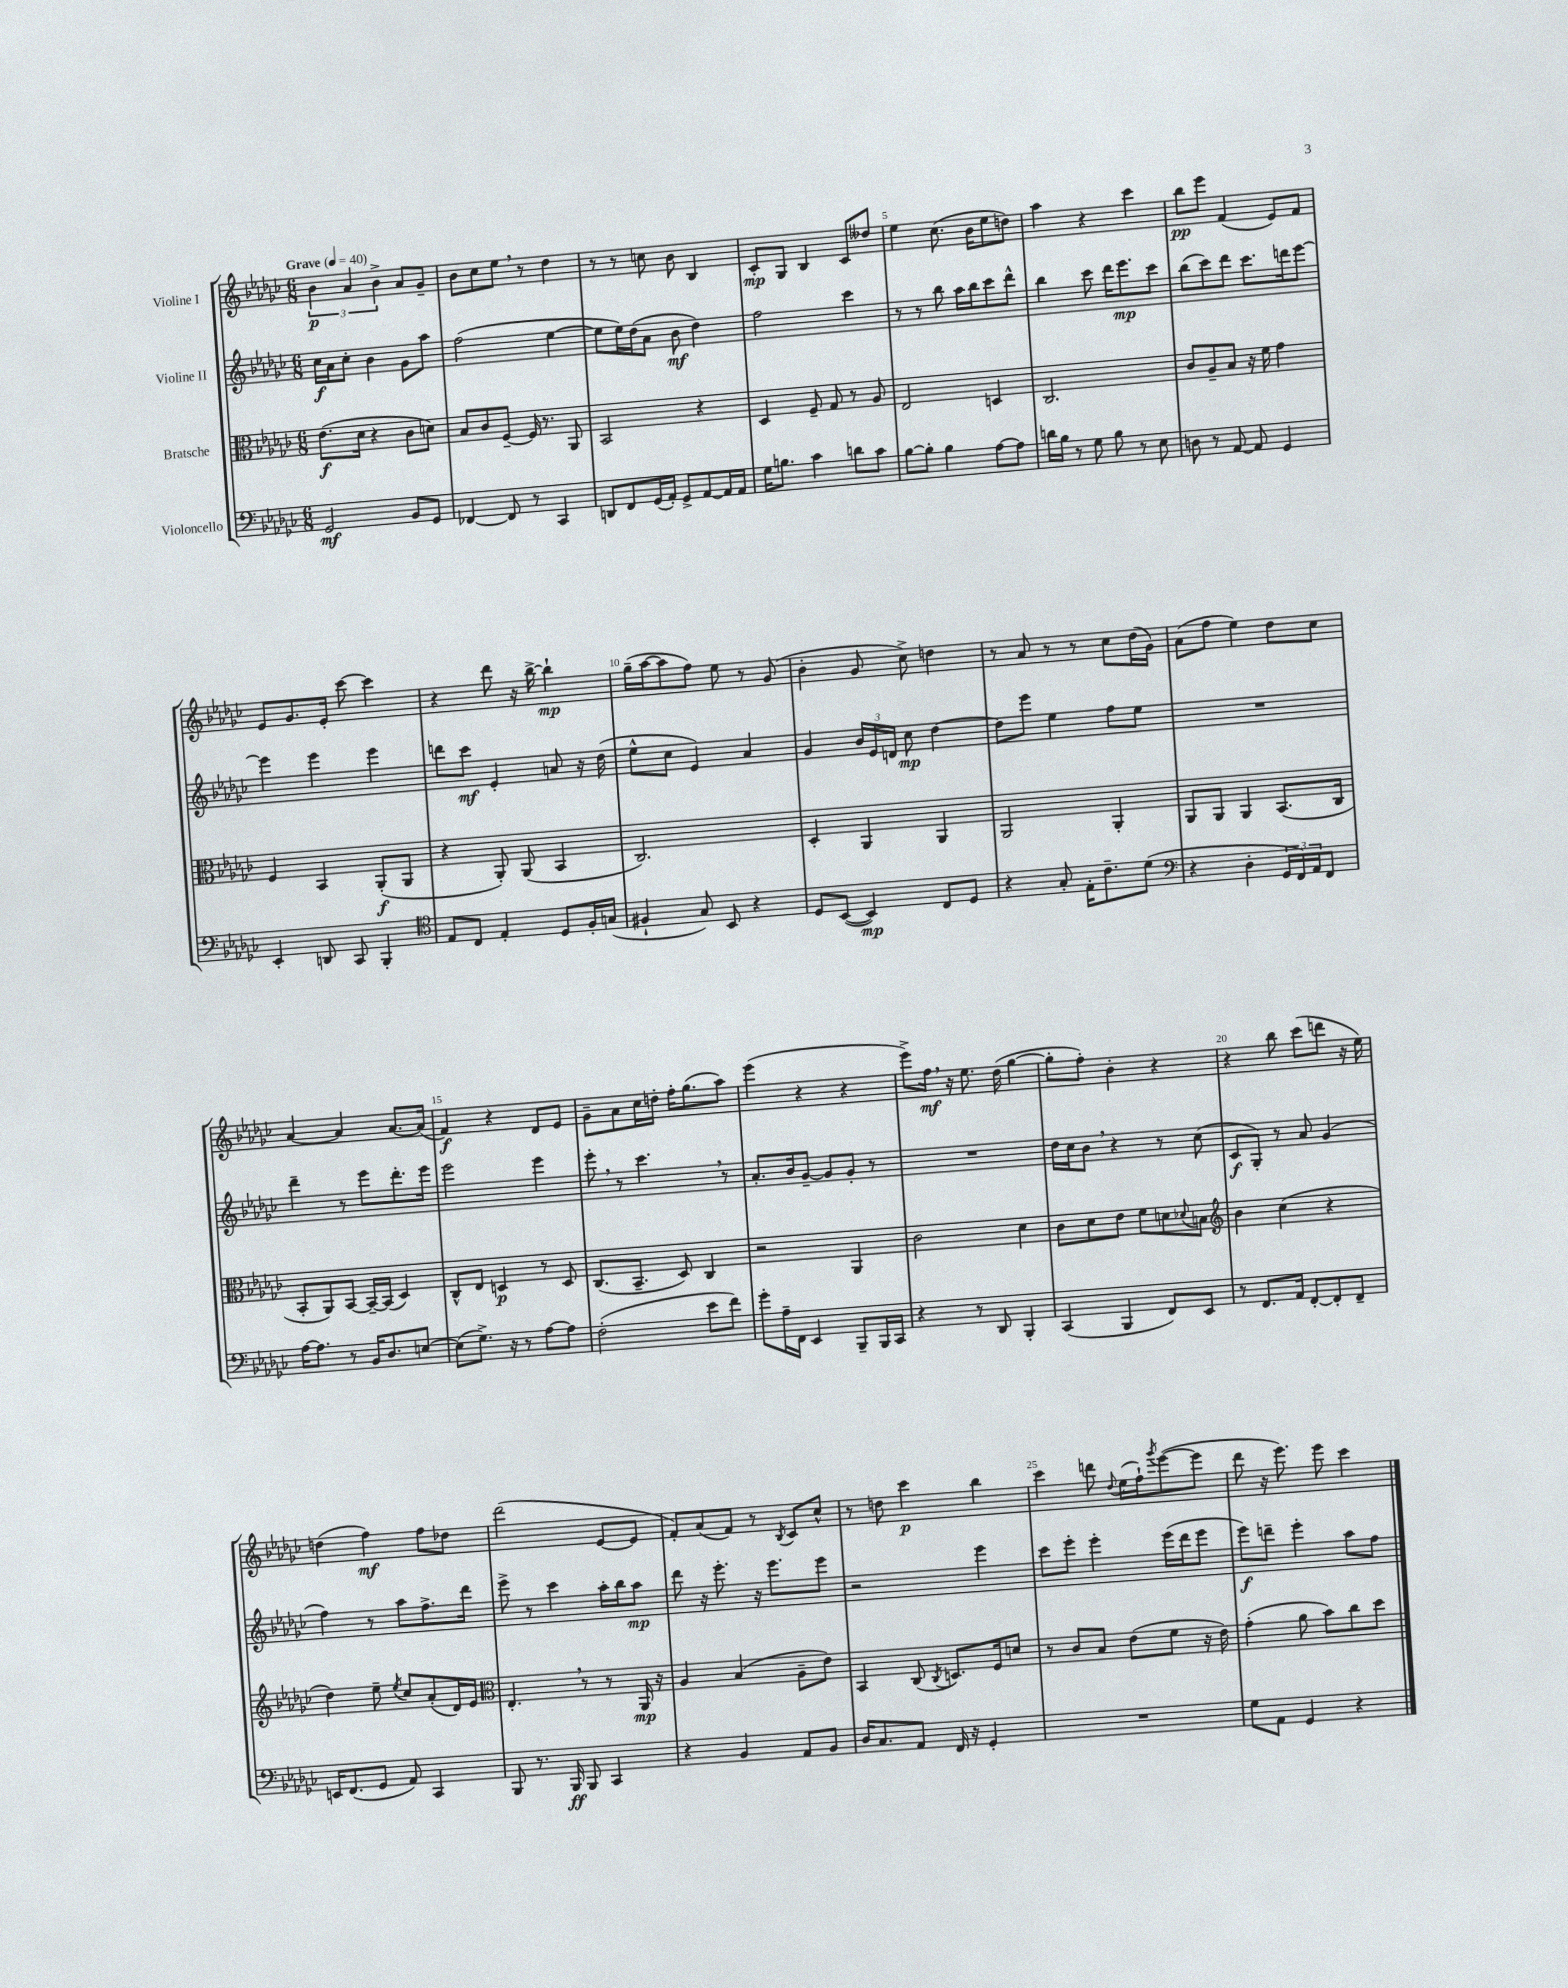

**kern	**dynam	**kern	**dynam	**kern	**dynam	**kern	**dynam
*part4	*part4	*part3	*part3	*part2	*part2	*part1	*part1
*staff4	*staff4	*staff3	*staff3	*staff2	*staff2	*staff1	*staff1
*I"Violoncello	*	*I"Bratsche	*	*I"Violine II	*	*I"Violine I	*
*clefF4	*	*clefC3	*	*clefG2	*	*clefG2	*
*k[b-e-a-d-g-c-]	*	*k[b-e-a-d-g-c-]	*	*k[b-e-a-d-g-c-]	*	*k[b-e-a-d-g-c-]	*
*M6/8	*	*M6/8	*	*M6/8	*	*M6/8	*
*MM40	*	*MM40	*	*MM40	*	*MM40	*
=1	=1	=1	=1	=1	=1	=1	=1
!	!	!	!	!	!	!LO:TX:a:B:t=Grave	!
2GG-/	mf	(8.e-\L	f	16cc-\LL	f	6b-\	p
.	.	.	.	16a-\J	.	.	.
.	.	.	.	8cc-'\J	.	.	.
.	.	.	.	.	.	6a-/	.
.	.	16d-\Jk	.	.	.	.	.
.	.	4r	.	4b-\	.	.	.
.	.	.	.	.	.	6b-^\	.
8BB-/L	.	8c-\L	.	8g-\L	.	8a-/L	.
8GG-/J	.	8dn\J)	.	8aa-\J	.	8g-~/J	.
=2	=2	=2	=2	=2	=2	=2	=2
[4FF-X/	.	8B-/L	.	(2ff\	.	8b-\L	.
.	.	8c-/	.	.	.	8cc-\	.
8FF-/]	.	[8F~/J	.	.	.	8ee-,\J	.
8r	.	16F/]	.	.	.	8r	.
.	.	8.r	.	.	.	.	.
4CC-/	.	.	.	[4ee-\	.	4dd-\	.
.	.	8AA-/	.	.	.	.	.
=3	=3	=3	=3	=3	=3	=3	=3
8DDn/L	.	2BB-/	.	8ee-\L]	.	8r	.
8FF/	.	.	.	16ee-\L)	.	8r	.
.	.	.	.	(16dd-\J	.	.	.
(16GG-/L	.	.	.	8a-\J	.	8ccn\	.
16AA-'/JJ)	.	.	.	.	.	.	.
8GG-^/L	.	.	.	8b-\	mf	8b-\	.
[8AA-/	.	4r	.	4dd-\)	.	4B-/	.
16AA-/L]	.	.	.	.	.	.	.
16AA-/JJ	.	.	.	.	.	.	.
=4	=4	=4	=4	=4	=4	=4	=4
16G-\KL	.	4D-/	.	2ff\	.	8c-'/L	mp
8.Bn\J	.	.	.	.	.	.	.
.	.	.	.	.	.	8G-/J	.
4c-\	.	8F~/	.	.	.	4B-/	.
.	.	8G-/	.	.	.	.	.
8dn\L	.	8r	.	4ccc-\	.	8c-/L	.
8c-\J	.	8A-/	.	.	.	8dd--X/J	.
=5	=5	=5	=5	=5	=5	=5	=5
[8B-\L	.	2E-/	.	8r	.	4ee-\	.
8B-'\J]	.	.	.	8r	.	.	.
4B-\	.	.	.	8bb-\	.	(8.cc-\	.
.	.	.	.	16aa-\LL	.	.	.
.	.	.	.	16bb-\J	.	16b-\KL	.
[8A-\L	.	4Dn/	.	8ccc-\	.	8ee-\	.
8A-\J]	.	.	.	8ddd-^^\J	.	8ddn\J)	.
=6	=6	=6	=6	=6	=6	=6	=6
16dn\LL	.	2.C-/	.	4bb-\	.	4aa-\	.
16B-\JJ	.	.	.	.	.	.	.
8r	.	.	.	.	.	.	.
8G-\	.	.	.	8ccc-\	.	4r	.
8B-\	.	.	.	16ddd-\KL	.	.	.
.	.	.	.	8.eee-\	mp	.	.
8r	.	.	.	.	.	4ccc-\	.
8E-\	.	.	.	8ccc-\J	.	.	.
=7	=7	=7	=7	=7	=7	=7	=7
8Dn\	.	8c-/L	.	(8bb-\L	.	8bb-\L	pp
8r	.	8A-~/	.	8ccc-\)	.	8eee-\J	.
[8AA-/	.	8B-/J	.	8ddd-\J	.	(4f/	.
8AA-/]	.	16r	.	8.ccc-\L	.	.	.
.	.	16f\	.	.	.	.	.
4GG-/	.	4g-\	.	.	.	8e-/L)	.
.	.	.	.	16dddn\k	.	.	.
.	.	.	.	[8eee-\J	.	8f/J	.
!!LO:LB:g=z
=8	=8	=8	=8	=8	=8	=8	=8
4EE-'/	.	4F/	.	4eee-\]	.	8e-/L	.
.	.	.	.	.	.	8.g-/	.
8DDn/	.	4BB-/	.	4eee-\	.	.	.
.	.	.	.	.	.	16e-'/Jk	.
8CC-/	.	.	.	.	.	[8ccc-\	.
4BBB-'/	.	(8AA-'/L	f	4eee-\	.	4ccc-\]	.
.	.	8AA-/J	.	.	.	.	.
=9	=9	=9	=9	=9	=9	=9	=9
*clefC4	*	*	*	*	*	*	*
8E-/L	.	4r	.	8dddn\L	.	4r	.
8C-/J	.	.	.	8ccc-\J	mf	.	.
4E-'/	.	8AA-'/)	.	4e-'/	.	8ddd-\	.
.	.	(8AA-/	.	.	.	16r	.
.	.	.	.	.	.	[16bb-^\	.
8D-/L	.	4BB-/	.	8an/	.	4bb-`\]	mp
16F'/L	.	.	.	16r	.	.	.
(16Gn/JJ	.	.	.	(16dd-\	.	.	.
=10	=10	=10	=10	=10	=10	=10	=10
4F#X`/	.	2.C-/)	.	8ee-^^\L	.	(16gg-~\LL	.
.	.	.	.	.	.	[16aa-\J	.
.	.	.	.	8cc-\J	.	8aa-\]	.
8G-/)	.	.	.	4e-/)	.	8ff\J)	.
8BB-/	.	.	.	.	.	8ee-\	.
4r	.	.	.	4a-/	.	8r	.
.	.	.	.	.	.	(8g-/	.
=11	=11	=11	=11	=11	=11	=11	=11
8D-/L	.	4D-'/	.	4g-/	.	4b-'\	.
([8BB-/J	.	.	.	.	.	.	.
4BB-/])	mp	4AA-/	.	24b-/LL	.	8g-/	.
.	.	.	.	24e-/	.	.	.
.	.	.	.	24dn/JJ	.	.	.
.	.	.	.	8cc-\	mp	8cc-^\)	.
8C-/L	.	4AA-/	.	[4dd-\	.	4ddn\	.
8D-/J	.	.	.	.	.	.	.
=12	=12	=12	=12	=12	=12	=12	=12
4r	.	2AA-/	.	8dd-\L]	.	8r	.
.	.	.	.	8eee-\J	.	8a-/	.
8G-'/	.	.	.	4ee-\	.	8r	.
16E-'\KL	.	.	.	.	.	8r	.
8.c-~\	.	.	.	.	.	.	.
.	.	4AA-'/	.	8ff\L	.	8cc-\L	.
(8d-\J	.	.	.	8ee-\J	.	(16dd-\L	.
.	.	.	.	.	.	16g-\JJ)	.
=13	=13	=13	=13	=13	=13	=13	=13
*clefF4	*	*	*	*	*	*	*
4r	.	8AA-/L	.	2.r	.	(8a-\L	.
.	.	8AA-/J	.	.	.	8ff\J	.
4D-'\	.	4AA-/	.	.	.	4ee-\)	.
24GG-/LL	.	(8.BB-/L	.	.	.	8dd-\L	.
24FF/)	.	.	.	.	.	.	.
24AA-/J	.	.	.	.	.	.	.
8FF/J	.	.	.	.	.	8cc-\J	.
.	.	16C-/Jk	.	.	.	.	.
!!LO:LB:g=z
=14	=14	=14	=14	=14	=14	=14	=14
[16A-\KL	.	8BB-'/L	.	4ddd-~\	.	[4a-/	.
8.A-\J]	.	.	.	.	.	.	.
.	.	8AA-/)	.	.	.	.	.
8r	.	[8BB-/J	.	8r	.	4a-/]	.
16BB-/KL	.	16BB-~/LL_	.	8eee-\L	.	.	.
8.D-/	.	(16BB-/JJ]	.	.	.	.	.
.	.	4D-/)	.	8.ddd-'\	.	[8.a-/L	.
[8En/J	.	.	.	.	.	.	.
.	.	.	.	16eee-\Jk	.	(16a-/Jk]	.
=15	=15	=15	=15	=15	=15	=15	=15
(8E\L]	.	8C-^^/L	.	2eee-\	.	4f/)	f
8.G-^\J)	.	8E-/J	.	.	.	.	.
.	.	4Dn/	p	.	.	4r	.
16r	.	.	.	.	.	.	.
8r	.	.	.	.	.	.	.
[8A-\L	.	8r	.	4eee-\	.	8d-/L	.
8A-\J]	.	8D/	.	.	.	8e-/J	.
=16	=16	=16	=16	=16	=16	=16	=16
(2F'\	.	(8.C-/L	.	8eee-',\	.	8g-~\L	.
.	.	.	.	8r	.	8a-\	.
.	.	8.BB-~/J	.	.	.	.	.
.	.	.	.	4.ccc-,\	.	16cc-\L	.
.	.	.	.	.	.	16ddn'\JJ	.
.	.	8D-/)	.	.	.	16ff'\KL	.
.	.	.	.	.	.	(8.gg-\	.
8e-\L	.	4C-/	.	.	.	.	.
8f\J)	.	.	.	8r	.	8aa-\J)	.
=17	=17	=17	=17	=17	=17	=17	=17
8g-'\L	.	2r	.	8.a-'/L	.	(4eee-\	.
16A-~\L	.	.	.	.	.	.	.
16FF\JJ	.	.	.	16b-/k	.	.	.
4EE-/	.	.	.	[8g-~/J	.	4r	.
.	.	.	.	8g-/L]	.	.	.
8BBB-~/L	.	4AA-/	.	8g-'/J	.	4r	.
16BBB-/L	.	.	.	8r	.	.	.
16CC-/JJ	.	.	.	.	.	.	.
=18	=18	=18	=18	=18	=18	=18	=18
4r	.	2c-\	.	2.r	.	8eee-^\L)	.
.	.	.	.	.	.	16ff,\Jk	mf
.	.	.	.	.	.	16r	.
8r	.	.	.	.	.	8.ee-\	.
8DD-/	.	.	.	.	.	.	.
.	.	.	.	.	.	(16dd-\	.
4BBB-'/	.	4d-\	.	.	.	[4gg-\	.
=19	=19	=19	=19	=19	=19	=19	=19
(4CC-/	.	8c-\L	.	16dd-\LL	.	8gg-'\L]	.
.	.	.	.	16cc-\J	.	.	.
.	.	8d-\	.	8b-,\J	.	8ff'\J)	.
4BBB-/	.	8e-\J	.	4r	.	4b-'\	.
.	.	8f\L	.	.	.	.	.
8FF/L)	.	8dn\	.	8r	.	4r	.
.	.	8qqd-X/	.	.	.	.	.
8EE-/J	.	8Bn\J	.	(8cc-\	.	.	.
=20	=20	=20	=20	=20	=20	=20	=20
*	*	*clefG2	*	*	*	*	*
8r	.	4b-\	.	8c-/L	f	4r	.
8.FF/L	.	.	.	8G-'/J)	.	.	.
.	.	(4cc-\	.	8r	.	8bb-\	.
16AA-/Jk	.	.	.	.	.	.	.
[8FF'/L	.	.	.	8a-/	.	(8ccc-\L	.
8FF'/]	.	4r	.	(4g-/	.	8dddn\J	.
8FF~/J	.	.	.	.	.	16r	.
.	.	.	.	.	.	16ee-\)	.
!!LO:LB:g=z
=21	=21	=21	=21	=21	=21	=21	=21
16EEn/KL	.	4dd-\)	.	4ff\)	.	(4ddn\	.
(8.FF/	.	.	.	.	.	.	.
8GG-/J	.	8ee-~\	.	8r	.	4ff\)	mf
.	.	8qee-/	.	.	.	.	.
8AA-/)	.	8cc-/L	.	8aa-\L	.	.	.
4CC-/	.	(8a-'/	.	8.ff^\	.	8ff\L	.
.	.	16d-/L)	.	.	.	8dd-X\J	.
.	.	16e-/JJ	.	16ddd-\Jk	.	.	.
=22	=22	=22	=22	=22	=22	=22	=22
*	*	*clefC3	*	*	*	*	*
8BBB-/	.	4.E-',/	.	8eee-^\	.	(2ddd-\	.
8.r	.	.	.	8r	.	.	.
.	.	.	.	4ccc-\	.	.	.
16BBB-/	ff	.	.	.	.	.	.
8BBB-/	.	8r	.	.	.	.	.
4CC-/	.	8r	.	16aa-'\LL	.	[8e-/L	.
.	.	.	.	16bb-\J	.	.	.
.	.	16AA-/	mp	8aa-\J	mp	8e-/J]	.
.	.	16r	.	.	.	.	.
=23	=23	=23	=23	=23	=23	=23	=23
4r	.	4A-/	.	8ddd-\	.	8f'/L)	.
.	.	.	.	16r	.	(8a-/	.
.	.	.	.	8.eee-'\	.	.	.
4BB-/	.	(4B-/	.	.	.	8f/J)	.
.	.	.	.	16r	.	8r	.
.	.	.	.	8.eee-\L	.	.	.
.	.	.	.	.	.	8qB-/	.
8AA-/L	.	8A-~\L	.	.	.	8c-/L	.
8BB-/J	.	8e-\J)	.	8eee-\J	.	8cc-^^/J	.
=24	=24	=24	=24	=24	=24	=24	=24
16D-/KL	.	4BB-/	.	2r	.	8r	.
8.C-/	.	.	.	.	.	.	.
.	.	.	.	.	.	8ddn\	.
8AA-/J	.	(8C-/	.	.	.	4ccc-\	p
.	.	8qC-/	.	.	.	.	.
16FF/	.	8.Dn/L)	.	.	.	.	.
16r	.	.	.	.	.	.	.
4GG-'/	.	.	.	4eee-\	.	4bb-\	.
.	.	16F/k	.	.	.	.	.
.	.	8dn/J	.	.	.	.	.
=25	=25	=25	=25	=25	=25	=25	=25
2.r	.	8r	.	8ccc-\L	.	4ccc-\	.
.	.	8c-/L	.	8eee-'\J	.	.	.
.	.	8B-/J	.	4eee-'\	.	8dddn\	.
.	.	.	.	.	.	8qqdd-/	.
.	.	(8e-\L	.	.	.	(16ee-\LL	.
.	.	.	.	.	.	16ff`\J)	.
.	.	.	.	.	.	8qggg-/	.
.	.	8f\J	.	(16eee-\LL	.	([8eee-\	.
.	.	.	.	16ddd-\J	.	.	.
.	.	16r	.	8eee-\J	.	8eee-\J]	.
.	.	16e-\)	.	.	.	.	.
=26	=26	=26	=26	=26	=26	=26	=26
8G-\L	.	(4g-'\	.	8eee-\L)	f	8ddd-\	.
8AA-\J	.	.	.	8dddn~\J	.	16r	.
.	.	.	.	.	.	8.eee-\)	.
4GG-/	.	8a-\	.	4eee-'\	.	.	.
.	.	8b-\L)	.	.	.	8eee-\	.
4r	.	8cc-\	.	8aa-\L	.	4ccc-\	.
.	.	8dd-\J	.	8ff\J	.	.	.
==	==	==	==	==	==	==	==
*-	*-	*-	*-	*-	*-	*-	*-
